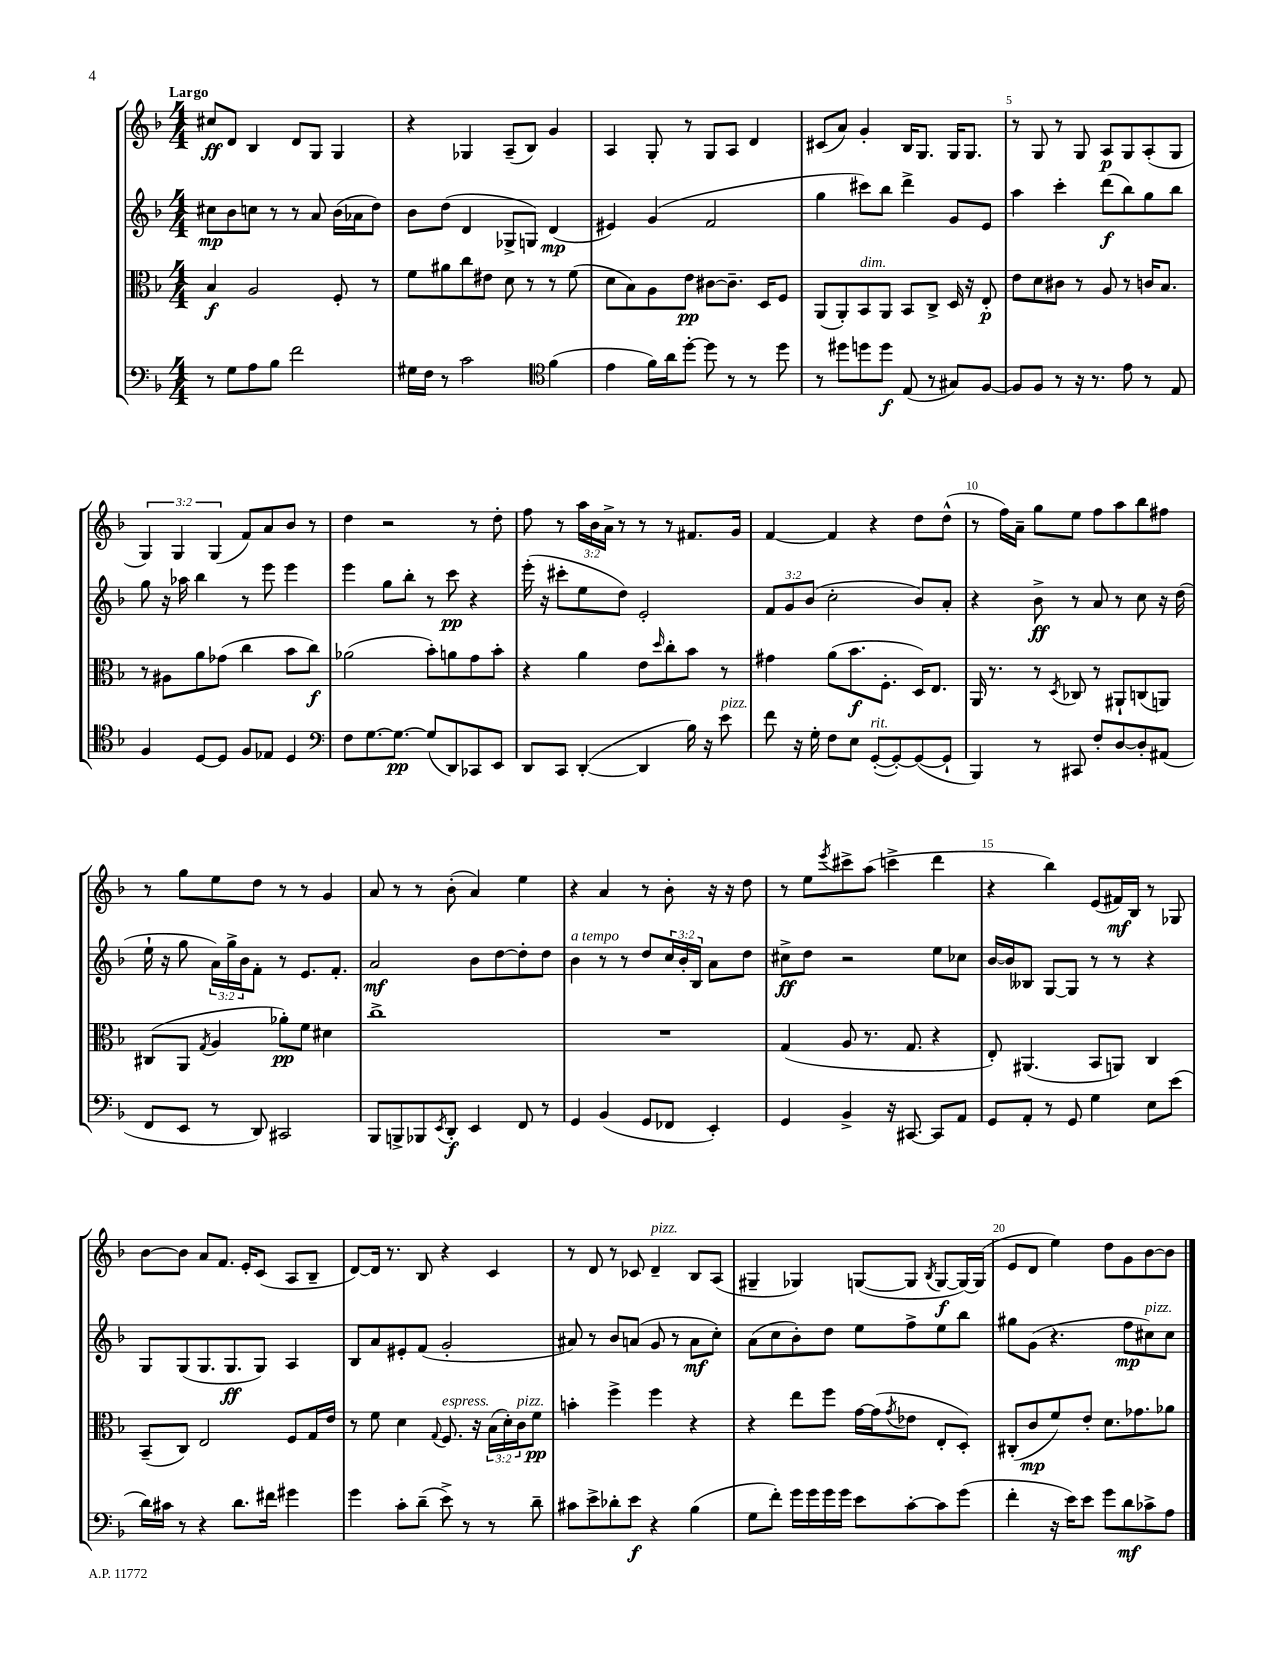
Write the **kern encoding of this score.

**kern	**dynam	**kern	**dynam	**kern	**dynam	**kern	**dynam
*part4	*part4	*part3	*part3	*part2	*part2	*part1	*part1
*staff4	*staff4	*staff3	*staff3	*staff2	*staff2	*staff1	*staff1
*clefF4	*	*clefC3	*	*clefG2	*	*clefG2	*
*k[b-]	*	*k[b-]	*	*k[b-]	*	*k[b-]	*
*M4/4	*	*M4/4	*	*M4/4	*	*M4/4	*
=1	=1	=1	=1	=1	=1	=1	=1
!	!	!	!	!	!	!LO:TX:a:B:t=Largo	!
8r	.	4B-/	f	8cc#X\L	mp	8cc#X/L	ff
8G\L	.	.	.	8b-\	.	8d/J	.
8A\	.	2A/	.	8ccn\J	.	4B-/	.
8B-\J	.	.	.	8r	.	.	.
2f\	.	.	.	8r	.	8d/L	.
.	.	.	.	8a/	.	8G/J	.
.	.	8F'/	.	(16b-\LL	.	4G/	.
.	.	.	.	16a-X\J	.	.	.
.	.	8r	.	8dd\J)	.	.	.
=2	=2	=2	=2	=2	=2	=2	=2
16G#X\LL	.	8f\L	.	8b-\L	.	4r	.
16F\JJ	.	.	.	.	.	.	.
8r	.	8a#X\	.	(8dd\J	.	.	.
2c\	.	8cc\	.	4d/	.	4G-X/	.
.	.	8e#X\J	.	.	.	.	.
.	.	8d\	.	8G-X^/L	.	(8A~/L	.
.	.	8r	.	8Gn/J)	.	8B-/J)	.
*clefC4	*	*	*	*	*	*	*
(4f\	.	8r	.	(4d/	mp	4g/	.
.	.	(8f\	.	.	.	.	.
=3	=3	=3	=3	=3	=3	=3	=3
4e\	.	8d\L	.	4e#X/)	.	4A/	.
.	.	8B-\)	.	.	.	.	.
16f\LL)	.	8A\	.	(4g/	.	8G'/	.
16a\J	.	.	.	.	.	.	.
[8dd'\J	.	8e\J	pp	.	.	8r	.
8dd\]	.	[8c#X\L	.	2f/	.	8G/L	.
8r	.	8.c#~\J]	.	.	.	8A/J	.
8r	.	.	.	.	.	4d/	.
.	.	16D/KL	.	.	.	.	.
8dd\	.	8F/J	.	.	.	.	.
=4	=4	=4	=4	=4	=4	=4	=4
8r	.	(8AA/L	.	4gg\	.	(8c#X/L	.
8dd#X\L	.	8AA'/)	.	.	.	8a/J)	.
!	!	!LO:TX:a:i:t=dim.	!	!	!	!	!
8ddn\	.	8BB-/	.	8ccc#X\L)	.	4g'/	.
8dd\J	f	8AA/J	.	8bb-\J	.	.	.
(8E/	.	8BB-/L	.	4ddd^\	.	16B-/KL	.
.	.	.	.	.	.	8.G/J	.
8r	.	8C^/J	.	.	.	.	.
8G#X/L)	.	16D/	.	8g/L	.	16G/KL	.
.	.	16r	.	.	.	8.G/J	.
[8F/J	.	8E'/	p	8e/J	.	.	.
=5	=5	=5	=5	=5	=5	=5	=5
8F/L]	.	8e\L	.	4aa\	.	8r	.
8F/J	.	8d\	.	.	.	8G/	.
8r	.	8c#X\J	.	4ccc'\	.	8r	.
16r	.	8r	.	.	.	8G/	.
8.r	.	.	.	.	.	.	.
.	.	8A/	.	(8ddd\L	f	8A/L	p
8e\	.	8r	.	8bb-\)	.	8G/	.
8r	.	16cn/KL	.	8gg\	.	(8A'/	.
.	.	8.B-/J	.	.	.	.	.
8E/	.	.	.	8bb-\J	.	8G/J	.
!!LO:LB:g=z
=6	=6	=6	=6	=6	=6	=6	=6
4F/	.	8r	.	8gg\	.	6G/)	.
.	.	8A#X\L	.	16r	.	.	.
.	.	.	.	.	.	6G/	.
.	.	.	.	16aa-X\	.	.	.
[8D/L	.	8a\	.	4bb-\	.	.	.
.	.	.	.	.	.	(6G/	.
8D/J]	.	(8g-X\J	.	.	.	.	.
8F/L	.	4cc\	.	8r	.	8f/L)	.
8E-X/J	.	.	.	8eee\	.	8a/	.
4D/	.	8b-\L	.	4eee\	.	8b-/J	.
.	.	8cc\J)	f	.	.	8r	.
=7	=7	=7	=7	=7	=7	=7	=7
*clefF4	*	*	*	*	*	*	*
8F\L	.	(2a-X\	.	4eee\	.	4dd\	.
[8.G\	.	.	.	.	.	.	.
.	.	.	.	8gg\L	.	2r	.
8.G\J_	pp	.	.	.	.	.	.
.	.	.	.	8bb-'\J	.	.	.
(8G/L]	.	8b-'\L)	.	8r	.	.	.
8DD/)	.	8an\	.	8ccc\	pp	.	.
8CC-X/	.	8g\	.	4r	.	8r	.
8EE/J	.	8b-'\J	.	.	.	8dd'\	.
=8	=8	=8	=8	=8	=8	=8	=8
8DD/L	.	4r	.	(16eee'\	.	8ff\	.
.	.	.	.	16r	.	.	.
8CC/J	.	.	.	8ccc#X'\L	.	8r	.
([4DD'/	.	4a\	.	8ee\	.	24aa\LL	.
.	.	.	.	.	.	24b-\	.
.	.	.	.	.	.	24a^\JJ	.
.	.	.	.	8dd\J)	.	8r	.
4DD/]	.	8e\L	.	2e'/	.	8r	.
.	.	16qqdd/	.	.	.	.	.
.	.	8cc'\	.	.	.	8r	.
16B-\)	.	8b-\J	.	.	.	8.f#X/L	.
16r	.	.	.	.	.	.	.
!LO:TX:a:i:t=pizz.	!	!	!	!	!	!	!
8e\	.	8r	.	.	.	.	.
.	.	.	.	.	.	16g/Jk	.
=9	=9	=9	=9	=9	=9	=9	=9
8f\	.	4g#X\	.	12f/L	.	[4f/	.
.	.	.	.	12g/	.	.	.
16r	.	.	.	.	.	.	.
.	.	.	.	(12b-/J	.	.	.
16G'\	.	.	.	.	.	.	.
8F\L	.	(8a\L	.	2cc'\	.	4f/]	.
8E\J	.	8.b-\	f	.	.	.	.
!LO:TX:a:i:t=rit.	!	!	!	!	!	!	!
([8GG'/L	.	.	.	.	.	4r	.
.	.	8.F'\J	.	.	.	.	.
8GG'/_)	.	.	.	.	.	.	.
(8GG/_	.	16D/KL)	.	8b-/L)	.	8dd\L	.
.	.	8.E/J	.	.	.	.	.
8GG`/J]	.	.	.	8a'/J	.	(8dd^^\J	.
=10	=10	=10	=10	=10	=10	=10	=10
4BBB-/)	.	16AA/	.	4r	.	8r	.
.	.	8.r	.	.	.	.	.
.	.	.	.	.	.	16ff\LL)	.
.	.	.	.	.	.	16a~\JJ	.
8r	.	8r	.	8b-^\	ff	8gg\L	.
.	.	8qD/	.	.	.	.	.
8CC#X/	.	8C-X/	.	8r	.	8ee\J	.
8F'/L	.	8r	.	8a/	.	8ff\L	.
[8D/	.	8AA#X`/L	.	8r	.	8aa\	.
8D'/]	.	(8Cn/	.	8cc\	.	8bb-\	.
(8AA#X/J	.	8AAn/J)	.	16r	.	8ff#X\J	.
.	.	.	.	(16dd\	.	.	.
!!LO:LB:g=z
=11	=11	=11	=11	=11	=11	=11	=11
8FF/L	.	(8C#X/L	.	16ee`\	.	8r	.
.	.	.	.	16r	.	.	.
8EE/J	.	8AA/J	.	8gg\	.	8gg\L	.
.	.	8qG/	.	.	.	.	.
8r	.	4A/	.	24a\LL)	.	8ee\	.
.	.	.	.	24gg^\	.	.	.
.	.	.	.	24b-\J	.	.	.
8DD/)	.	.	.	8f'\J	.	8dd\J	.
2CC#X/	.	8a-X'\L)	pp	8r	.	8r	.
.	.	8f\J	.	8.e/L	.	8r	.
.	.	4d#X\	.	.	.	4g/	.
.	.	.	.	8.f'/J	.	.	.
=12	=12	=12	=12	=12	=12	=12	=12
8BBB-/L	.	1cc^	.	2a/	mf	8a/	.
8BBBn^/	.	.	.	.	.	8r	.
8BBB-X/	.	.	.	.	.	8r	.
8qEE/	.	.	.	.	.	.	.
8DD'/J	f	.	.	.	.	(8b-'\	.
4EE/	.	.	.	8b-\L	.	4a/)	.
.	.	.	.	[8dd\	.	.	.
8FF/	.	.	.	8dd'\]	.	4ee\	.
8r	.	.	.	8dd\J	.	.	.
=13	=13	=13	=13	=13	=13	=13	=13
!	!	!	!	!LO:TX:a:i:t=a tempo	!	!	!
4GG/	.	1r	.	4b-\	.	4r	.
(4BB-/	.	.	.	8r	.	4a/	.
.	.	.	.	8r	.	.	.
8GG/L	.	.	.	8dd/L	.	8r	.
8FF-X/J	.	.	.	24cc/L	.	8b-'\	.
.	.	.	.	24b-'/	.	.	.
.	.	.	.	24B-/JJ	.	.	.
4EE'/)	.	.	.	8a\L	.	16r	.
.	.	.	.	.	.	16r	.
.	.	.	.	8dd\J	.	8dd\	.
=14	=14	=14	=14	=14	=14	=14	=14
4GG/	.	(4G/	.	8cc#X^\L	ff	8r	.
.	.	.	.	8dd\J	.	8ee\L	.
.	.	.	.	.	.	8qeee/	.
4BB-^/	.	8A/	.	2r	.	8ccc#X^\	.
.	.	8.r	.	.	.	(8aa\J	.
16r	.	.	.	.	.	4cccn^\	.
[8.CC#X/	.	8.G/	.	.	.	.	.
8CC#/L]	.	4r	.	8ee\L	.	4ddd\	.
8AA/J	.	.	.	8cc-X\J	.	.	.
=15	=15	=15	=15	=15	=15	=15	=15
8GG/L	.	8E'/)	.	[16b-/LL	.	4r	.
.	.	.	.	16b-/J]	.	.	.
8AA'/J	.	(4.AA#X/	.	8B--X/J	.	.	.
8r	.	.	.	[8G/L	.	4bb-\)	.
8GG/	.	.	.	8G/J]	.	.	.
4G\	.	8BB-/L	.	8r	.	(8e/L	.
.	.	8AAn/J)	.	8r	.	16f#X/L)	mf
.	.	.	.	.	.	16B-/JJ	.
8E\L	.	4C/	.	4r	.	8r	.
(8e\J	.	.	.	.	.	8G-X/	.
!!LO:LB:g=z
=16	=16	=16	=16	=16	=16	=16	=16
16d\LL)	.	(8BB-~/L	.	8G/L	.	[8b-\L	.
16c#X\JJ	.	.	.	.	.	.	.
8r	.	8C/J)	.	(8G/	.	8b-\J]	.
4r	.	2E/	.	8.G/	.	8a/L	.
.	.	.	.	.	.	8.f/J	.
.	.	.	.	8.G/	ff	.	.
8.d\L	.	.	.	.	.	.	.
.	.	.	.	.	.	16e'/KL	.
.	.	.	.	8G/J)	.	(8c/J	.
16f#X\Jk	.	.	.	.	.	.	.
4g#X\	.	8F/L	.	4A/	.	8A/L	.
.	.	16G/L	.	.	.	8B-~/J	.
.	.	16e/JJ	.	.	.	.	.
=17	=17	=17	=17	=17	=17	=17	=17
4g\	.	8r	.	8B-/L	.	[8d/L)	.
.	.	8f\	.	8a/	.	16d/Jk]	.
.	.	.	.	.	.	8.r	.
8c'\L	.	4d\	.	8e#X'/	.	.	.
(8d~\J	.	.	.	(8f/J	.	8B-/	.
.	.	8qqG/	.	.	.	.	.
!	!	!LO:TX:a:i:t=espress.	!	!	!	!	!
8e^\)	.	8.F/	.	2g'/	.	4r	.
8r	.	.	.	.	.	.	.
.	.	16r	.	.	.	.	.
8r	.	(24B-\LL	.	.	.	4c/	.
.	.	24d'\)	.	.	.	.	.
!	!	!LO:TX:a:i:t=pizz.	!	!	!	!	!
.	.	24c\J	.	.	.	.	.
8d~\	.	8f\J	pp	.	.	.	.
=18	=18	=18	=18	=18	=18	=18	=18
8c#X\L	.	4bn'\	.	8a#X/)	.	8r	.
8e^\	.	.	.	8r	.	8d/	.
8d-X'\	.	4ff^\	.	8b-/L	.	8r	.
8e\J	f	.	.	(8an/J	.	8c-X/	.
!	!	!	!	!	!	!LO:TX:a:i:t=pizz.	!
4r	.	4ff\	.	8g/	.	4d~/	.
.	.	.	.	8r	.	.	.
(4B-\	.	4r	.	8a\L	mf	8B-/L	.
.	.	.	.	8cc'\J)	.	(8A/J	.
=19	=19	=19	=19	=19	=19	=19	=19
8G\L	.	4r	.	(8a\L	.	4G#X~/	.
8f'\J)	.	.	.	8cc\	.	.	.
16g\LL	.	8ee\L	.	8b-'\)	.	4G-X/)	.
16g\	.	.	.	.	.	.	.
16g\	.	8ff\J	.	8dd\J	.	.	.
16g\JJ	.	.	.	.	.	.	.
8e\L	.	[16g\LL	.	8ee\L	.	([8Gn/L	.
.	.	(16g\J]	.	.	.	.	.
.	.	8qg/	.	.	.	.	.
[8c'\	.	8e-X\J	.	8ff^\	.	8G/J]	.
.	.	.	.	.	.	8qB-/	.
8c\]	.	8E'/L	.	8ee\	.	[8G/L	f
(8g\J	.	8D'/J)	.	8bb-\J	.	16G/L_)	.
.	.	.	.	.	.	(16G/JJ]	.
=20	=20	=20	=20	=20	=20	=20	=20
4f'\	.	(8C#X'/L	.	8gg#X\L	.	8e/L	.
.	.	8c/	mp	(8g\J	.	8d/J	.
16r	.	8f/)	.	4.r	.	4ee\)	.
16e\KL)	.	.	.	.	.	.	.
8e\J	.	8e'/J	.	.	.	.	.
8g\L	.	8.d\L	.	.	.	8dd\L	.
8d\	mf	.	.	8ff\L	mp	8g\	.
.	.	8.g-X\	.	.	.	.	.
!	!	!	!	!LO:TX:a:i:t=pizz.	!	!	!
8c-X^\	.	.	.	8cc#X\)	.	[8b-\	.
8A\J	.	8a-X\J	.	8cc#\J	.	8b-\J]	.
==	==	==	==	==	==	==	==
*-	*-	*-	*-	*-	*-	*-	*-
